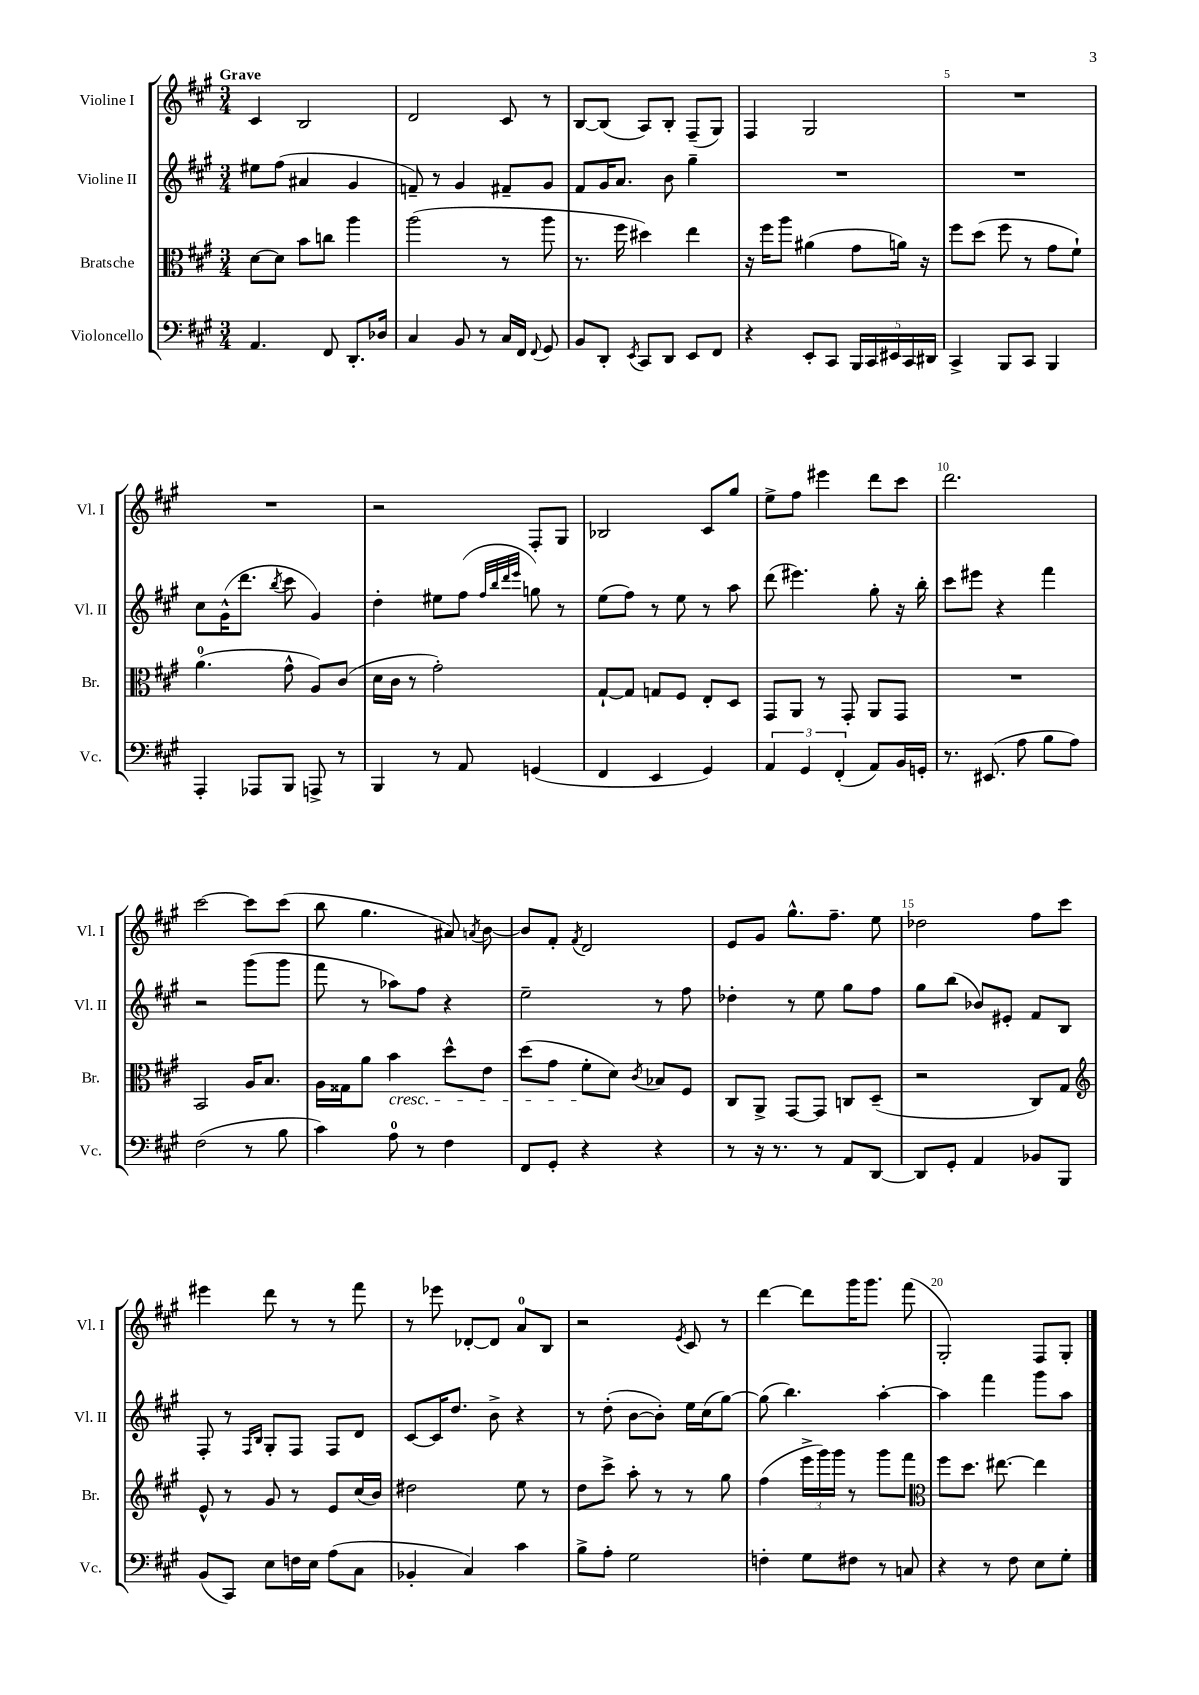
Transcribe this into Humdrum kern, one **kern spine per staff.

**kern	**kern	**kern	**kern
*staff4	*staff3	*staff2	*staff1
*clefF4	*clefC3	*clefG2	*clefG2
*k[f#c#g#]	*k[f#c#g#]	*k[f#c#g#]	*k[f#c#g#]
*M3/4	*M3/4	*M3/4	*M3/4
4.AA	[8d	8ee#	4c#
.	8d]	(8ff#	.
.	8b	4a#	2B
8FF#	8cc	.	.
8.DD'	4aa	4g#	.
16D-	.	.	.
=	=	=	=
4C#	(2aa	8f~)	2d
.	.	8r	.
8BB	.	4g#	.
8r	.	.	.
16C#	8r	8f#~	8c#
16FF#	.	.	.
8qqFF#	.	.	.
8GG#	8aa	8g#	8r
=	=	=	=
8BB	8.r	8f#	[8B
8DD'	.	16g#	(8B]
.	16ff#	8.a	.
8qEE	.	.	.
8CC#	4dd#)	.	8A)
8DD	.	8b	8B'
8EE	4ee	4gg#~	(8F#~
8FF#	.	.	8G#)
=	=	=	=
4r	16r	2.r	4F#
.	16ff#	.	.
.	8aa	.	.
8EE'	(4a#	.	2G#
8CC#	.	.	.
20BBB	8g#	.	.
20CC#	.	.	.
20EE#	.	.	.
.	16a)	.	.
20CC#	.	.	.
.	16r	.	.
20DD#	.	.	.
=	=	=	=
4CC#^	8ff#	2.r	2.r
.	(8dd	.	.
8BBB	8ff#	.	.
8CC#	8r	.	.
4BBB	8g#	.	.
.	8f#`)	.	.
=	=	=	=
4AAA'	(4.a	8cc#	2.r
.	.	(16g#^^	.
.	.	8.ddd	.
8AAA-	.	.	.
.	.	8qbb	.
8BBB	8g#^^	8ccc#	.
8AAA^	8A)	4g#)	.
8r	(8c#	.	.
=	=	=	=
4BBB	16d	4dd'	2r
.	16c#	.	.
.	8r	.	.
8r	2g#')	8ee#	.
8AA	.	(8ff#	.
.	.	32qqff#	.
.	.	32qqbb	.
.	.	32qqddd	.
.	.	32qqeee	.
(4GG	.	8gg)	8F#'
.	.	8r	8G#
=	=	=	=
4FF#	[8G#`	(8ee	2B-
.	8G#]	8ff#)	.
4EE	8G	8r	.
.	8F#	8ee	.
4GG#)	8E'	8r	8c#
.	8D	8aa	8gg#
=	=	=	=
6AA	8GG#	(8ddd	8ee^
.	8AA	4.eee#)	8ff#
6GG#	.	.	.
.	8r	.	4eee#
(6FF#'	.	.	.
.	8GG#'	.	.
8AA)	8AA	8gg#'	8ddd
16BB	8GG#	16r	8ccc#
16GG'	.	16bb'	.
=	=	=	=
8.r	2.r	8ccc#	2.ddd
.	.	8eee#	.
(8.EE#	.	.	.
.	.	4r	.
8A	.	.	.
8B	.	4fff#	.
8A)	.	.	.
=	=	=	=
(2F#	2BB	2r	[2ccc#
8r	16A	(8ggg#	8ccc#]
.	8.B	.	.
8B	.	8ggg#	(8ccc#
=	=	=	=
4c#)	16A	8fff#	8bb
.	16G##	.	.
.	8a	8r	4.gg#
8A	4b	8aa-)	.
8r	.	8ff#	.
4F#	8dd^^	4r	8a#)
.	.	.	8qa
.	8e	.	[8b
=	=	=	=
8FF#	(8dd	2ee~	8b]
8GG#'	8g#	.	8f#'
.	.	.	8qf#
4r	8f#'	.	2d
.	8d)	.	.
.	8qc#	.	.
4r	8B-	8r	.
.	8F#	8ff#	.
=	=	=	=
8r	8C#	4dd-'	8e
16r	8AA^	.	8g#
8.r	.	.	.
.	[8GG#	8r	8.gg#^^
8r	8GG#]	8ee	.
.	.	.	8.ff#~
8AA	8C	8gg#	.
[8DD	(8D~	8ff#	8ee
=	=	=	=
8DD]	2r	8gg#	2dd-
8GG#'	.	(8bb	.
4AA	.	8b-)	.
.	.	8e#'	.
8BB-	8C#)	8f#	8ff#
8BBB	8G#	8B	8ccc#
=	=	=	=
*	*clefG2	*	*
(8BB	8e^^	8F#'	4eee#
8CC#)	8r	8r	.
.	.	16qqF#	.
.	.	16qqB	.
8E	8g#	8G#'	8ddd
16F	8r	8F#	8r
16E	.	.	.
(8A	8e	8F#	8r
8C#	(16cc#	8d	8fff#
.	16b)	.	.
=	=	=	=
4BB-'	2dd#	[8c#	8r
.	.	16c#]	8eee-
.	.	8.dd	.
4C#)	.	.	[8d-'
.	.	8b^	8d-]
4c#	8ee	4r	8a
.	8r	.	8B
=	=	=	=
8B^	8dd	8r	2r
8A'	8ccc#^	(8dd'	.
2G#	8aa'	[8b	.
.	8r	8b'])	.
.	.	.	8qe
.	8r	16ee	8c#
.	.	(16cc#	.
.	8gg#	[8gg#)	8r
=	=	=	=
4F'	(4ff#	(8gg#]	[4ddd
.	.	4.bb)	.
8G#	24eee^	.	8ddd]
.	24ggg#)	.	.
.	24ggg#	.	.
8F#	8r	.	16ggg#
.	.	.	8.ggg#
8r	8ggg#	[4aa'	.
8C	8fff#	.	(8fff#
=	=	=	=
*	*clefC3	*	*
4r	8ff#	4aa]	2G#')
.	8.dd	.	.
8r	.	4fff#	.
.	[8.ee#	.	.
8F#	.	.	.
8E	4ee#]	8ggg#	8F#
8G#'	.	8aa	8G#'
==	==	==	==
*-	*-	*-	*-
